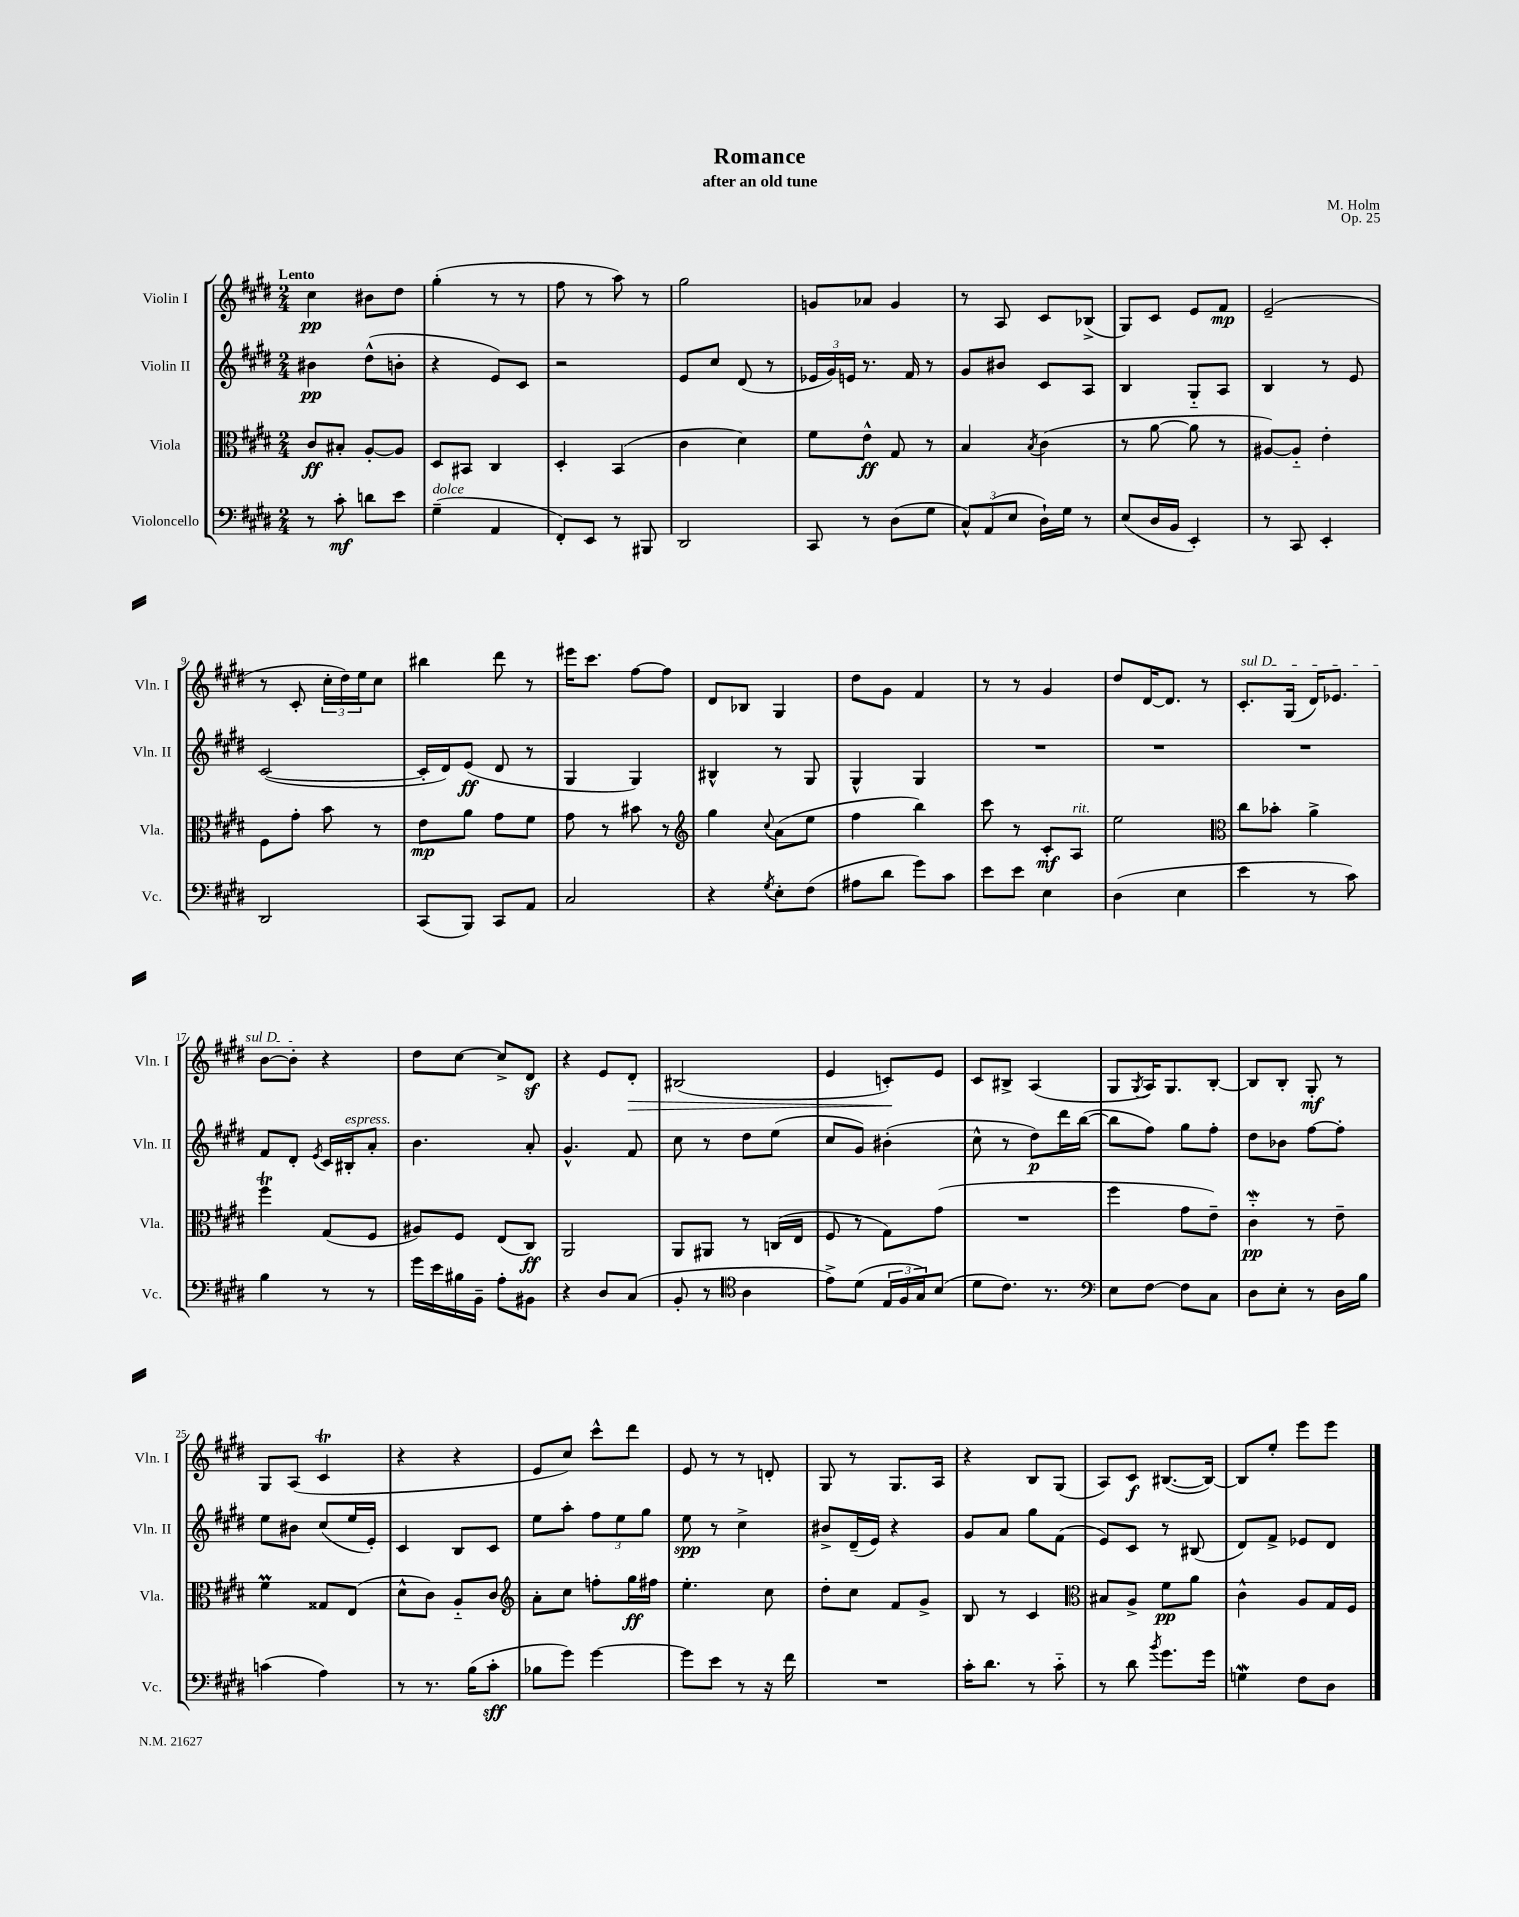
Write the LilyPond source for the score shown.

\header { title = "Romance" composer = "M. Holm" subtitle = "after an old tune" opus = "Op. 25" }
<<
\new StaffGroup <<
\new Staff = "s0" \with { instrumentName = "Violin I" shortInstrumentName = "Vln. I" } {
    \clef treble \key e \major \numericTimeSignature \time 2/4 \tempo "Lento"
    cis''4\pp bis'8 dis''8 |
    gis''4-.( r8 r8 |
    fis''8 r8 a''8) r8 |
    gis''2 |
    g'8 aes'8 g'4 |
    r8 a8 cis'8 bes8->( |
    gis8) cis'8 e'8 fis'8\mp |
    e'2--( |
    r8 cis'8-. \tuplet 3/2 { cis''16-. dis''16) e''16 } cis''8 |
    bis''4 dis'''8 r8 |
    eis'''16 cis'''8. fis''8~ fis''8 |
    dis'8 bes8 gis4 |
    dis''8 gis'8 fis'4 |
    r8 r8 gis'4 |
    dis''8 dis'16~ dis'8. r8 |
    \once \override TextSpanner.bound-details.left.text = \markup { \italic "sul D" } cis'8.-.\startTextSpan gis16( dis'16) ees'8. |
    b'8~ b'8-.\stopTextSpan r4 |
    dis''8 cis''8~ cis''8-> dis'8\sf |
    r4 e'8 dis'8-.\> |
    bis2( |
    e'4 c'8-.\!) e'8 |
    cis'8 bis8-> a4( |
    gis8 \acciaccatura { gis8 } a16) gis8. b8~-. |
    b8 b8-. gis8-.\mf r8 |
    gis8 a8( cis'4\trill |
    r4 r4 |
    e'8 cis''8) cis'''8-^ dis'''8 |
    e'8 r8 r8 d'8-. |
    gis8 r8 gis8. a16 |
    r4 b8 gis8( |
    a8) cis'8\f bis8.~( bis16~) |
    bis8 e''8-. e'''8 e'''8 \bar "|." |
}
\new Staff = "s1" \with { instrumentName = "Violin II" shortInstrumentName = "Vln. II" } {
    \clef treble \key e \major \numericTimeSignature \time 2/4
    bis'4\pp dis''8-^( b'8-. |
    r4 e'8) cis'8 |
    r2 |
    e'8 cis''8 dis'8( r8 |
    \tuplet 3/2 { ees'16 gis'16) e'16 } r8. fis'16 r8 |
    gis'8 bis'8 cis'8 a8 |
    b4 gis8-_ a8 |
    b4 r8 e'8 |
    cis'2~( |
    cis'16-. dis'16) e'8\ff( dis'8 r8 |
    gis4 gis4) |
    bis4-^ r8 gis8 |
    gis4-^ gis4 |
    R2 |
    R2 |
    R2 |
    fis'8 dis'8-. \acciaccatura { e'8 } cis'16 bis16-.^\markup { \italic "espress." } a'8-. |
    b'4. a'8-. |
    gis'4.-^ fis'8 |
    cis''8 r8 dis''8 e''8( |
    cis''8 gis'8) bis'4-.( |
    cis''8-^ r8 dis''8\p) dis'''16 b''16~( |
    b''8 fis''8) gis''8 fis''8-. |
    dis''8 bes'8 fis''8~ fis''8-. |
    e''8 bis'8 cis''8( e''16 e'16-.) |
    cis'4 b8 cis'8 |
    e''8 a''8-. \tuplet 3/2 { fis''8 e''8 gis''8 } |
    e''8\spp r8 cis''4-> |
    bis'8-> dis'16--( e'16) r4 |
    gis'8 a'8 gis''8 fis'8( |
    e'8) cis'8 r8 bis8( |
    dis'8) fis'8-> ees'8 dis'8 \bar "|." |
}
\new Staff = "s2" \with { instrumentName = "Viola" shortInstrumentName = "Vla." } {
    \clef alto \key e \major \numericTimeSignature \time 2/4
    cis'8\ff bis8-. a8~-. a8 |
    dis8 bis,8 cis4 |
    dis4-. b,4( |
    cis'4 dis'4) |
    fis'8 e'8-^\ff gis8 r8 |
    b4 \acciaccatura { b8 } cis'4( |
    r8 a'8~ a'8 r8 |
    ais8~) ais8-_ e'4-. |
    fis8 gis'8-. b'8 r8 |
    e'8\mp a'8 gis'8 fis'8 |
    gis'8 r8 bis'8 r8 |
    \clef treble gis''4 \appoggiatura { cis''8 } a'8( e''8 |
    fis''4 b''4) |
    cis'''8 r8 cis'8-.\mf a8^\markup { \italic "rit." } |
    e''2 |
    \clef alto cis''8 bes'8-. a'4-> |
    fis''4\trill gis8( fis8 |
    ais8) fis8 e8( cis8\ff) |
    a,2 |
    a,8 ais,8 r8 c16( e16 |
    fis8 r8 gis8) gis'8( |
    R2 |
    fis''4 gis'8 e'8--) |
    cis'4-_\mordent\pp r8 e'8-- |
    fis'4\prall gisis8 e8( |
    dis'8-^ cis'8) a8-_ cis'8 |
    \clef treble a'8-. cis''8 f''8-. gis''16\ff fis''16 |
    e''4.-. cis''8 |
    dis''8-. cis''8 fis'8 gis'8-> |
    b8 r8 cis'4 |
    \clef alto bis8 a8-> fis'8\pp a'8 |
    cis'4-^ a8 gis16 fis16 \bar "|." |
}
\new Staff = "s3" \with { instrumentName = "Violoncello" shortInstrumentName = "Vc." } {
    \clef bass \key e \major \numericTimeSignature \time 2/4
    r8 cis'8-.\mf d'8 e'8 |
    gis4--^\markup { \italic "dolce" }( a,4 |
    fis,8-.) e,8 r8 bis,,8 |
    dis,2 |
    cis,8 r8 dis8( gis8 |
    \tuplet 3/2 { cis8-^) a,8( e8 } dis16-!) gis16 r8 |
    e8( dis16 b,16 e,4-.) |
    r8 cis,8 e,4-. |
    dis,2 |
    cis,8( b,,8) cis,8 a,8 |
    cis2 |
    r4 \acciaccatura { gis8 } e8-. fis8( |
    ais8 dis'8 gis'8) cis'8 |
    e'8 e'8 e4 |
    dis4( e4 |
    e'4 r8 cis'8) |
    b4 r8 r8 |
    gis'16 e'16 bis16 b,16-- a8-. bis,8 |
    r4 dis8 cis8( |
    b,8-. r8 \clef tenor a4 |
    e'8->) dis'8( \tuplet 3/2 { e16 fis16 gis16) } b8( |
    dis'8 cis'8.) r8. |
    \clef bass e8 fis8~ fis8 cis8 |
    dis8 e8-. r8 dis16 b16 |
    c'4( a4) |
    r8 r8. b16( cis'8-.\sff |
    bes8 gis'8) gis'4~ |
    gis'8 e'8 r8 r16 fis'16 |
    R2 |
    cis'16-. dis'8. r8 cis'8-_ |
    r8 dis'8 \acciaccatura { b'8 } gis'8. gis'16 |
    g4\mordent fis8 dis8 \bar "|." |
}
>>
>>
